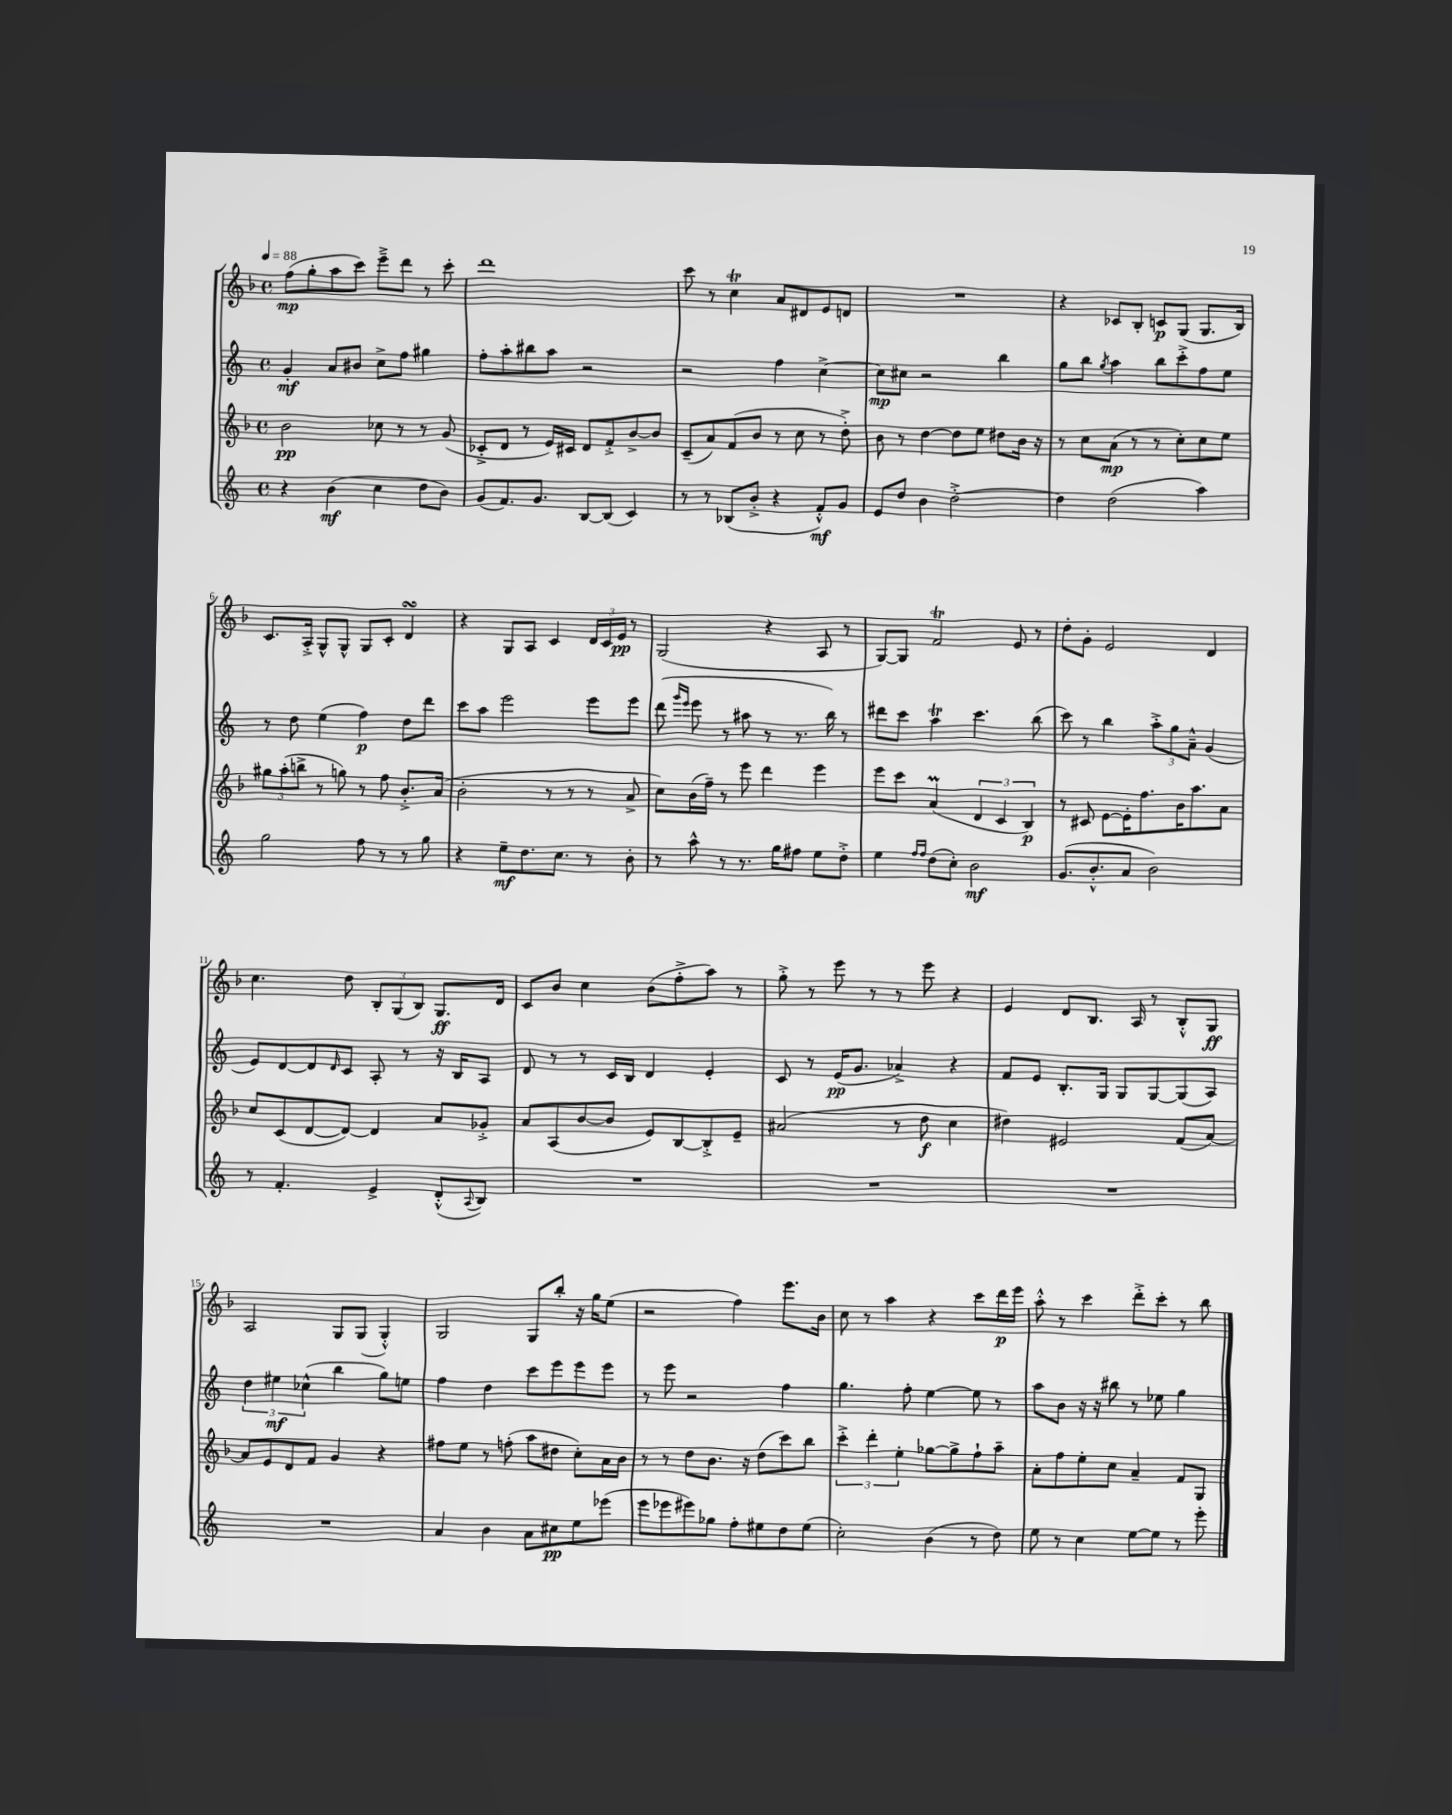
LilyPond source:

<<
\new StaffGroup <<
\new Staff = "s0" {
    \clef treble \key f \major \defaultTimeSignature \time 4/4 \tempo 4 = 88
    f''8\mp( g''8-. a''8 c'''8) e'''8---> d'''8 r8 c'''8-. |
    d'''1 |
    c'''8 r8 c''4\trill a'8 dis'8 e'8 d'8 |
    R1 |
    r4 ces'8 bes8-. c'8\p g8( g8. bes16) |
    c'8. a16-.-> g8-^ g8-^ g8 c'8-. d'4\turn |
    r4 g8 a8 c'4 \tuplet 3/2 { d'16 c'16 e'16\pp } r8 |
    g2( r4 a8 r8 |
    g8~) g8 f'2\trill e'8 r8 |
    d''8-. g'8-. e'2 d'4 |
    c''4. d''8 \tuplet 3/2 { bes8-. g8( bes8) } g8.\ff d'16 |
    c'8 bes'8 c''4 bes'8( f''8-.-> a''8) r8 |
    g''8-.-> r8 e'''8 r8 r8 e'''8 r4 |
    e'4 d'8 bes8. a16 r8 bes8-.-^ g8\ff |
    a2 g8 g8( g4-.-^) |
    g2 g8 bes''8-. r16 g''16 e''8( |
    r2 f''4) e'''8. bes'16 |
    c''8 r8 a''4 r4 c'''8 d'''16\p e'''16 |
    a''8-.-^ r8 c'''4 d'''8-.-> c'''8-. r8 bes''8 \bar "|." |
}
\new Staff = "s1" {
    \clef treble \key c \major \defaultTimeSignature \time 4/4
    g'4-.\mf a'8 bis'8 c''8-> f''8 gis''4 |
    f''8-. a''8-. bis''8 a''8 r2 |
    r2 f''4 c''4~-> |
    c''8\mp cis''8 r2 b''4 |
    g''8 b''8 \acciaccatura { g''8 } a''4 b''8 c'''8-.-> f''8 e''8 |
    r8 d''8 e''4( f''4\p) d''8 d'''8 |
    c'''8 a''8 e'''2 e'''8 e'''8 |
    d'''8( \grace { g'''16 e'''16 } e'''8 r8 ais''8 r8 r8. b''16) r8 |
    dis'''8 c'''8 a''4\trill c'''4. b''8( |
    c'''8) r8 b''4 \tuplet 3/2 { a''8-.-> g''8 a'8---^ } g'4( |
    e'8) d'8~ d'8 \grace { d'16 } c'8 a8-. r8 r16 b16 a8 |
    d'8 r8 r8 c'16 b16 d'4 e'4-. |
    c'8 r8 e'16\pp( g'8. aes'4->) r4 |
    f'8 e'8 b8.-. g16 g8 g8~ g8( a8) |
    \tuplet 3/2 { d''4 eis''4\mf ces''4-^( } b''4 g''8) e''8 |
    f''4 d''4 c'''8 e'''8 e'''8 e'''8 |
    r8 e'''8 r2 f''4 |
    g''4. f''8-. e''4~ e''8 r8 |
    a''8 b'8 r16 r16 bis''8 r8 ees''8 g''4 \bar "|." |
}
\new Staff = "s2" {
    \clef treble \key f \major \defaultTimeSignature \time 4/4
    bes'2\pp ces''8 r8 r8 g'8( |
    ces'8-.-> d'8 r8 e'16) cis'16 d'8 f'8-.-> bes'8~-> bes'8 |
    c'8--( a'8) f'8( bes'8 r8 c''8 r8 d''8-.->) |
    bes'8 r8 d''4~ d''8 e''8 dis''8 bes'16 r16 |
    r8 c''8 a'8\mp( r8 r8 c''8-.) c''8 e''8 |
    \tuplet 3/2 { gis''8 a''8-.( b''8-> } r8 g''8) r8 f''8 bes'8.-.-> a'16( |
    bes'2-. r8 r8 r8 a'8-> |
    c''8) bes'16( f''16--) r8 e'''8 d'''4 e'''4 |
    e'''8 c'''8 a'4\prall( \tuplet 3/2 { d'4 c'4 bes4\p) } |
    r8 cis'8 e'8~ e'16-. f''8. bes'16 a''8. a'8 |
    c''8 c'8( d'8~ d'8~) d'4 a'8 ges'8-.-> |
    a'8 a8( bes'8~ bes'8 e'8) bes8~ bes8-.-> e'8-- |
    ais'2( r8 d''8\f c''4 |
    dis''4) eis'2 f'8( a'8~) |
    a'8 e'8 d'8 f'8 g'4 r4 |
    fis''8 e''8 r8 f''8-.( a''8 dis''8 c''8-.) a'16 bes'16 |
    r8 r8 d''8 bes'8. r16 d''8( c'''8) bes''8 |
    \tuplet 3/2 { c'''4-.-> d'''4-. e''4-. } ges''8~ ges''8-> f''8-! a''8-- |
    a'8-. f''8 e''8-. c''8 a'4-- f'8 g8 \bar "|." |
}
\new Staff = "s3" {
    \clef treble \key c \major \defaultTimeSignature \time 4/4
    r4 b'4\mf( c''4 d''8 b'8) |
    g'8( f'8.) g'8. b8~ b8( c'4) |
    r8 r8 bes8( b'8-.-> r4 f'8-.-^\mf) g'8 |
    e'8 d''8 b'4 d''2~-.-> |
    d''4 d''2( a''4) |
    g''2 f''8 r8 r8 g''8 |
    r4 e''8--\mf d''8. c''8. r8 b'8-. |
    r8 a''8-^ r8 r8. g''16 fis''8 e''8 d''8-.-> |
    e''4 \grace { f''16 f''16 } d''8( c''8-.) b'2\mf |
    g'8.( b'8.-.-^ a'8 b'2) |
    r8 f'4.-. e'4-> d'8-.-^( \appoggiatura { a8 } b8) |
    R1 |
    R1 |
    R1 |
    R1 |
    a'4 b'4 a'8 cis''8\pp e''8 ees'''8( |
    e'''8 ees'''8 eis'''8) ges''8 f''8-. eis''8 d''8 eis''8( |
    c''2-.) b'4( r8 d''8) |
    e''8 r8 c''4 e''8~ e''8 r8 e'''8-. \bar "|." |
}
>>
>>
